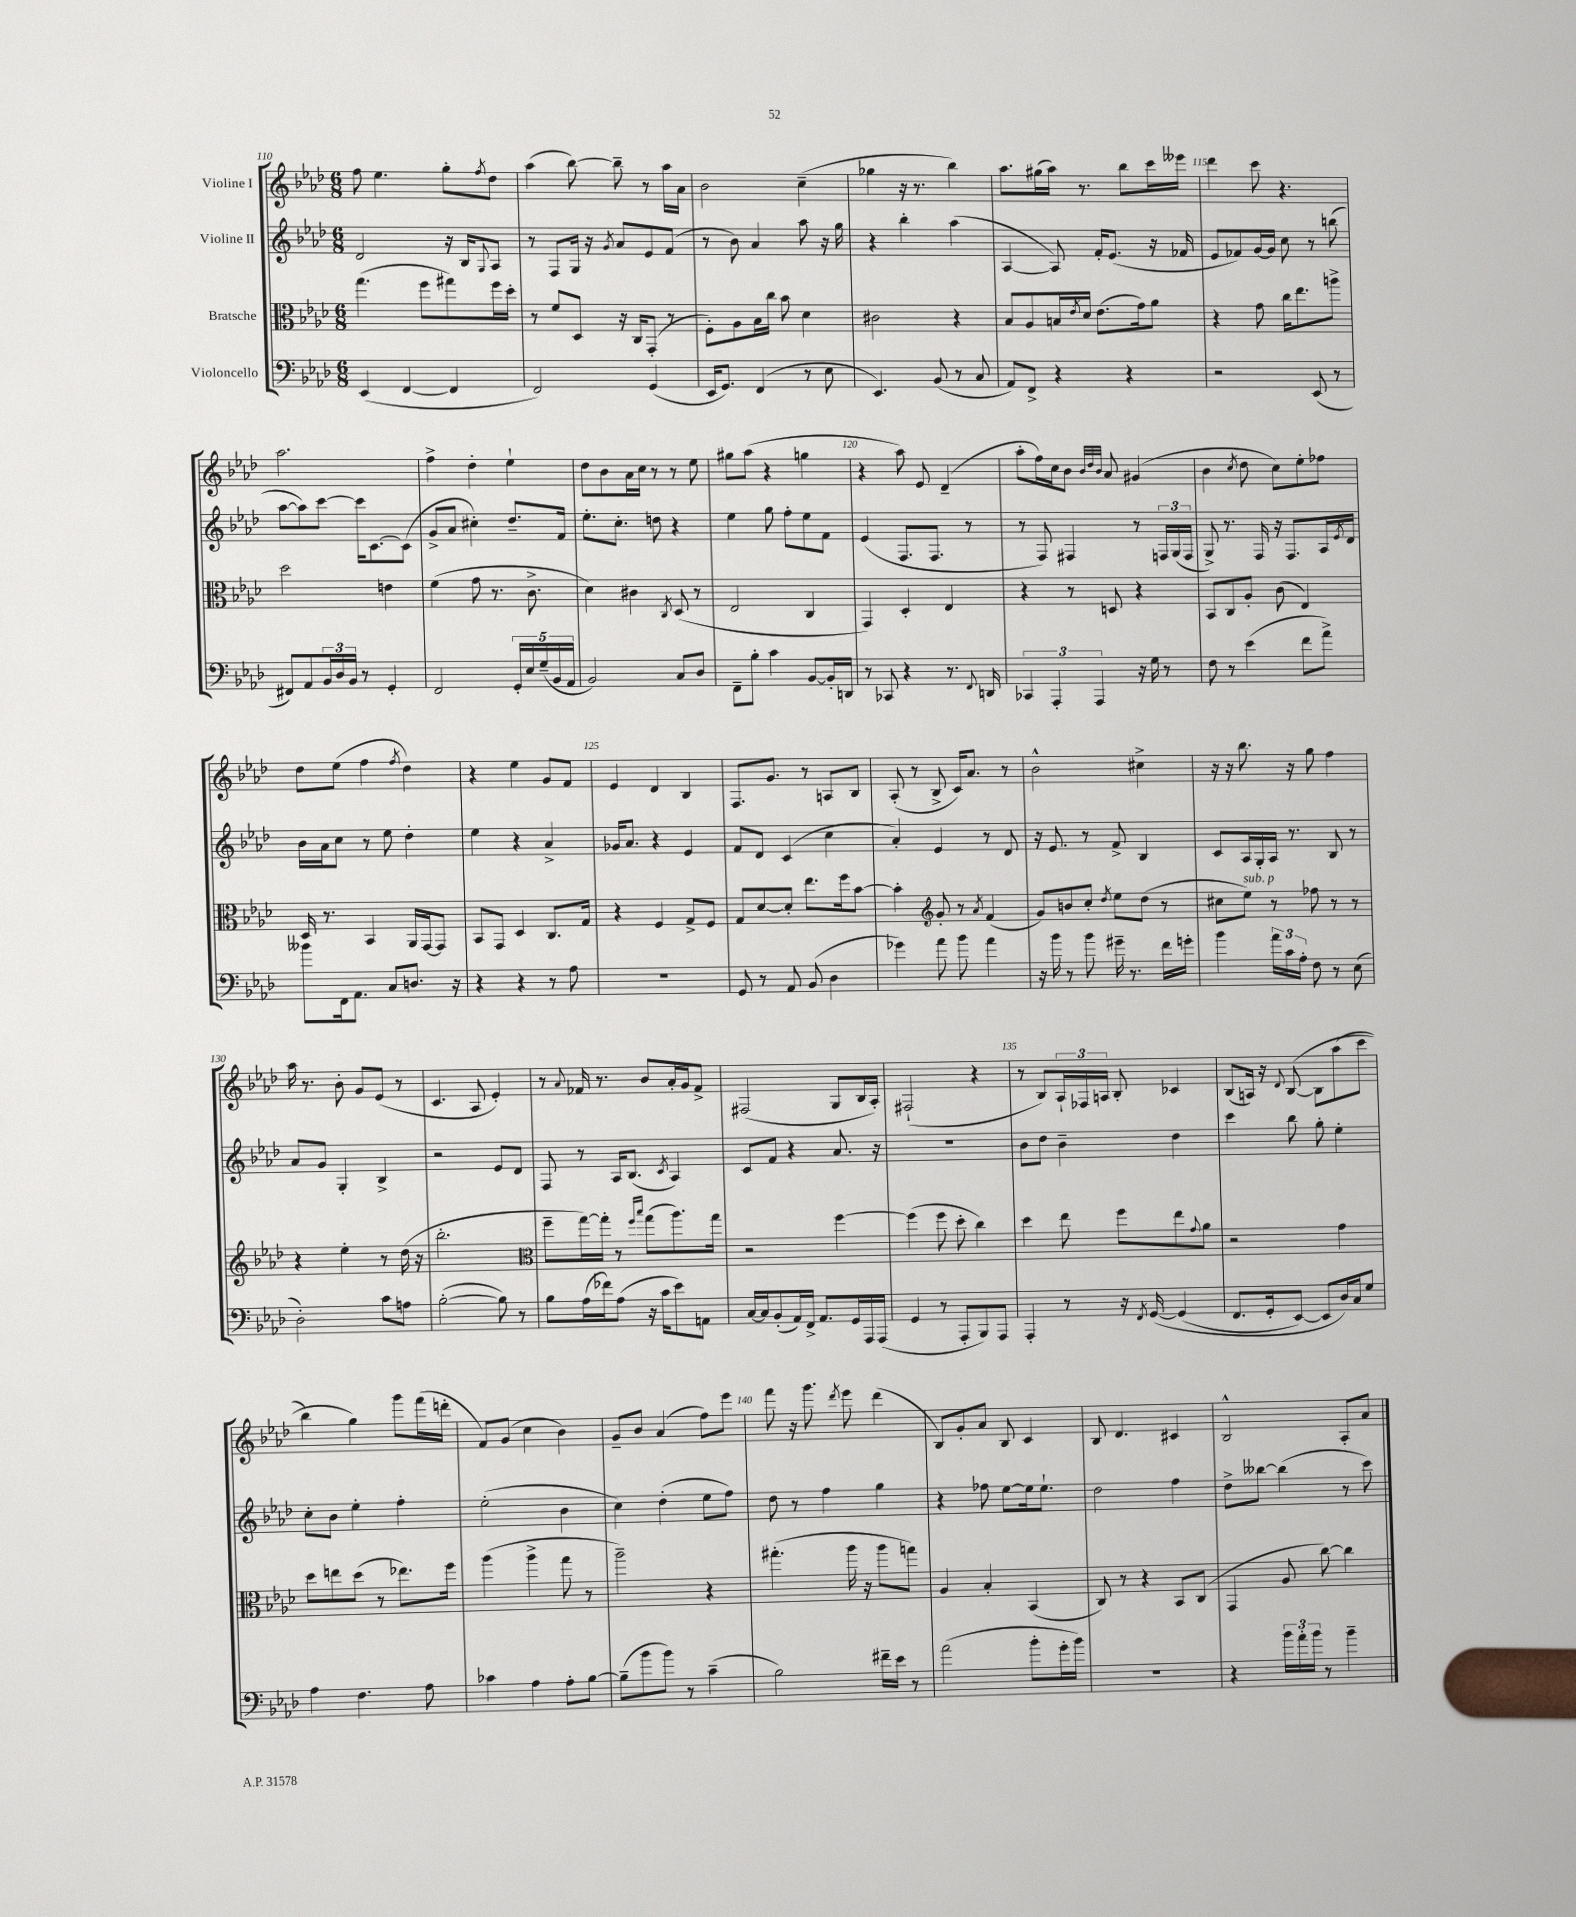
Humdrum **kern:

**kern	**kern	**kern	**kern
*staff4	*staff3	*staff2	*staff1
*clefF4	*clefC3	*clefG2	*clefG2
*k[b-e-a-d-]	*k[b-e-a-d-]	*k[b-e-a-d-]	*k[b-e-a-d-]
*M6/8	*M6/8	*M6/8	*M6/8
(4EE-	(4.gg	2d-	8ff
.	.	.	4.ee-
[4FF	.	.	.
.	8ff	.	.
4FF]	8gg#)	16r	8gg'
.	.	16B-	.
.	.	8qqG	8qff
.	16ff	8A-	8dd-
.	16dd-'	.	.
=	=	=	=
2FF)	8r	8r	(4aa-
.	8f	8F	.
.	8D-	16G	[8bb-)
.	.	16r	.
.	.	8qg	.
.	16r	8a-	8bb-~]
.	16C	.	.
(4GG	(8GG'	8e-	8r
.	8r	(8f	16aa-
.	.	.	16a-
=	=	=	=
16EE-	8F')	8r	2b-
8.GG)	.	.	.
.	8A-	8b-)	.
(4FF	16B-	4a-	.
.	16cc	.	.
.	8b-	.	.
8r	4d-	8aa-	(4cc~
8E-	.	16r	.
.	.	16gg	.
=	=	=	=
4.EE-)	2c#	4r	4gg-
.	.	4bb-'	16r
.	.	.	8.r
(8BB-	.	.	.
8r	4r	(4aa-	4bb-)
8C	.	.	.
=	=	=	=
8AA-)	8B-	[4A-	8.aa-
8FF^	8A-	.	.
.	.	.	(16gg#
4r	16B	8A-])	16aa-)
.	8qe-	.	.
.	16d-	.	8.r
.	(8.e-	16f'	.
.	.	(8.e-	.
4r	.	.	8bb-
.	16g)	.	.
.	8a-	16r	16ccc
.	.	16f-	16eee--
=	=	=	=
2r	4r	8e-	4ddd-
.	.	8f-)	.
.	8g	[16g	8ccc
.	.	16g]	.
.	16cc	8cc	4.r
.	8.ee-	.	.
(8EE-	.	8r	.
8r	8aa^	(8bb	.
=	=	=	=
8FF#)	2dd-	[8aa-	2.aa-
8AA-	.	8aa-])	.
24BB-	.	[8ccc	.
24D-	.	.	.
24BB-	.	.	.
8r	.	16ccc]	.
.	.	[8.c	.
4GG'	4e	.	.
.	.	(8c]	.
=	=	=	=
2FF	(4f	8g^	4ff^
.	.	8a-	.
.	8g	4cc#')	4dd-'
.	8.r	.	.
20GG'	.	8.dd-~	4ee-`
20E-	.	.	.
.	8.c^	.	.
(20G~	.	.	.
20BB-	.	.	.
.	.	16f	.
20AA-	.	.	.
=	=	=	=
2BB-)	4d-)	8.ee-'	8dd-
.	.	.	8b-
.	.	8.cc'	.
.	4c#	.	16a-
.	.	.	16cc
.	.	8dd	8r
.	8qC	.	.
8C	(8D-	4r	8r
8D-	8r	.	8ee-
=	=	=	=
8FF~	2E-	4ee-	8gg#
8B-'	.	.	(8aa-
4c	.	8gg	4r
.	.	8ff'	.
[8BB-	4C	8ee-	4gg
16BB-']	.	8f	.
16DD	.	.	.
=	=	=	=
8r	4GG)	(4e-	4r
8CC-	.	.	.
4r	4D-'	8.F	8aa-)
.	.	.	8e-
.	.	8.F	.
8.r	4E-	.	(4d-~
.	.	8r	.
8qqFF	.	.	.
16DD	.	.	.
=	=	=	=
6CC-	4r	8r	8aa-'
.	.	8F)	16ff)
6AAA-'	.	.	.
.	.	.	16cc
.	8r	4F#	8b-
6AAA-	.	.	.
.	.	.	32qqb-
.	.	.	32qqdd-
.	.	.	32qqb-
.	8D	.	8a-
16r	4r	8r	(4g#
16G	.	.	.
8r	.	24F	.
.	.	(24G	.
.	.	24F	.
=	=	=	=
8F	8BB-	8G^)	4b-
8r	8C	8.r	.
.	.	.	8qcc
(4e-	8A-'	.	8dd-
.	.	16F	.
.	(8c	16r	8cc)
.	.	8.F	.
8f	4E-)	.	8ee-'
8a-^)	.	16A-	8ff-
.	.	8qe-	.
.	.	16d-	.
=	=	=	=
8b--	16D-	16b-	8dd-
.	8.r	16a-	.
16FF	.	8cc	(8ee-
8.AA-	.	.	.
.	4BB-	8r	4ff
8C	.	8ee-	.
.	.	.	8qff
8.D	16AA-	4dd-'	4dd-)
.	[16GG	.	.
.	8GG]	.	.
16r	.	.	.
=	=	=	=
4r	8BB-	4ee-	4r
.	8GG	.	.
4r	4D-	4r	4ee-
8r	8.C	4a-^	8g
8A-	.	.	8f
.	16G	.	.
=	=	=	=
2.r	4r	16g-	4e-
.	.	8.a-	.
.	4F	4r	4d-
.	8G^	4e-	4B-
.	8F	.	.
=	=	=	=
8GG	8G	8f	8.F
8r	[8d-	8d-	.
.	.	.	8.g
8AA-	8d-']	(4c	.
(8BB-	8.ee-	.	8r
4D-	.	4cc	8A
.	16ff	.	.
.	[8b-	.	8B-
=	=	=	=
4g-)	4b-']	4a-')	(8A-'
.	.	.	8r
*	*clefG2	*	*
8a-	8g'	4e-	8B-^
8b-	8r	.	16c)
.	.	.	8.a-
.	8qa-	.	.
4a-	(4f	8r	.
.	.	8d-	8r
=	=	=	=
16r	8g)	16r	2b-^^
16b-	.	8.e-	.
8r	8b	.	.
8b-	8cc'	8r	.
.	8qdd-	.	.
16g#~	8ee-	8f^	.
8.r	.	.	.
.	(8dd-	4B-	4cc#^
16f	8r	.	.
16g'	.	.	.
=	=	=	=
4b-	8cc#	8c	16r
.	.	.	16r
.	8ee-)	16A-	8.bb-
.	.	16G'	.
24a-	8r	16A-	.
24c	.	.	.
.	.	8.r	16r
24A-'	.	.	.
8F	8ff-	.	8gg
8r	8r	8B-	4ff
(8E-	8r	8r	.
=	=	=	=
2D-')	4r	8a-	16aa-
.	.	.	8.r
.	.	8g	.
.	4ee-'	4G'	8b-'
.	.	.	8g
8c	8r	4B-^	(8e-
8A	(16dd-	.	8r
.	16r	.	.
=	=	=	=
([2B-'	2.bb-'	2r	4.c
.	.	.	8A-
8B-])	.	8e-	4e-')
8r	.	8d-	.
=	=	=	=
*	*clefC3	*	*
8B-	8ff~	8F	8r
.	.	.	8qqa-
(16A-	[16gg)	8r	16f-
16f-)	16gg']	.	8.r
(8A-	8r	16A-	.
.	.	(8.B-	.
.	16qqff	.	.
.	16qqbb-	.	.
16r	(8gg	.	8b-
16c	.	.	.
.	.	8qc	.
8e-)	8.aa-)	4A-)	16a-'
.	.	.	16g
8AA	.	.	8f-^
.	16gg	.	.
=	=	=	=
[16C	2r	8c	(2F#
16C]	.	.	.
(8BB-'	.	8f	.
16AA-)	.	4r	.
16FF^	.	.	.
8.AA-	.	.	.
.	[4ff	8.a-	8G
16GG	.	.	.
16AAA-	.	.	16B-
(16AAA-	.	16r	16A-')
=	=	=	=
4GG	(4ff]	2.r	(2F#`
8r	8ff	.	.
8AAA-'	8dd-'	.	.
8BBB-)	4cc)	.	4r
8AAA-	.	.	.
=	=	=	=
4AAA-'	4dd-	8b-	8r
.	.	8dd-	8B-)
8r	8ee-	4b-~	24A-`
.	.	.	24F-
.	.	.	24A
16r	8ff	.	8B-'
8qFF	.	.	.
&([16GG	.	.	.
(4GG]	8ee-	4dd-	4c-
.	8qqg	.	.
.	8a-	.	.
=	=	=	=
8.FF	2r	4ccc	(8B-
.	.	.	16A)
16GG'	.	.	16r
.	.	.	8qqd-
[8EE-)	.	8bb-	&([8B-
8EE-]	.	8gg'	8B-]
16D-&)	4g	4ee-'	(8aa-
16C	.	.	.
8G	.	.	8ccc
=	=	=	=
4A-	8dd-	8cc'	4bb-)
.	8ee	8b-	.
4.F	(8dd-	4ee-'	4gg&)
.	8r	.	.
.	8.ee-)	4ff'	8ggg
8A-	.	.	(16fff
.	16ff	.	16ddd'
=	=	=	=
4c-	(4aa-	(2ee-'	8f)
.	.	.	(8g
4A-	4aa-^	.	4cc
8A-'	8gg	4b-	4b-)
[8B-	8r	.	.
=	=	=	=
(8B-~]	2aa-~)	4cc)	8g~
8b-	.	.	8b-
8b-)	.	(4dd-'	(4a-
8r	.	.	.
(4c~	4r	8ee-	8ff)
.	.	8ff)	8eee-
=	=	=	=
2B-)	(4.gg#'	8dd-	8fff
.	.	8r	16r
.	.	.	8.ggg
.	.	4ff	.
.	.	.	8qddd-
.	16aa-	.	8eee-
.	16r	.	.
16f#~	8aa-	4gg	(4ddd-
16e-	.	.	.
8r	8gg)	.	.
=	=	=	=
(2a-	4A-	4r	8B-)
.	.	.	8g'
.	4B-'	8ff-	8a-
.	.	[8ee-	8B-
8b-'	(4BB-	16ee-]	4c
.	.	8.ee-`	.
16g'	.	.	.
16b-)	.	.	.
=	=	=	=
2.r	8C)	2dd-	8B-
.	8r	.	4.d-
.	4r	.	.
.	8BB-	4ff	4c#
.	(8C	.	.
=	=	=	=
4r	4GG	8dd-^	2B-^^
.	.	[8bb--	.
24b-	8A-	(4bb--]	.
24a-'	.	.	.
24b-	.	.	.
8r	[8cc)	.	.
4b-~	4cc]	8r	8A-'
.	.	8ccc)	8a-
==	==	==	==
*-	*-	*-	*-
